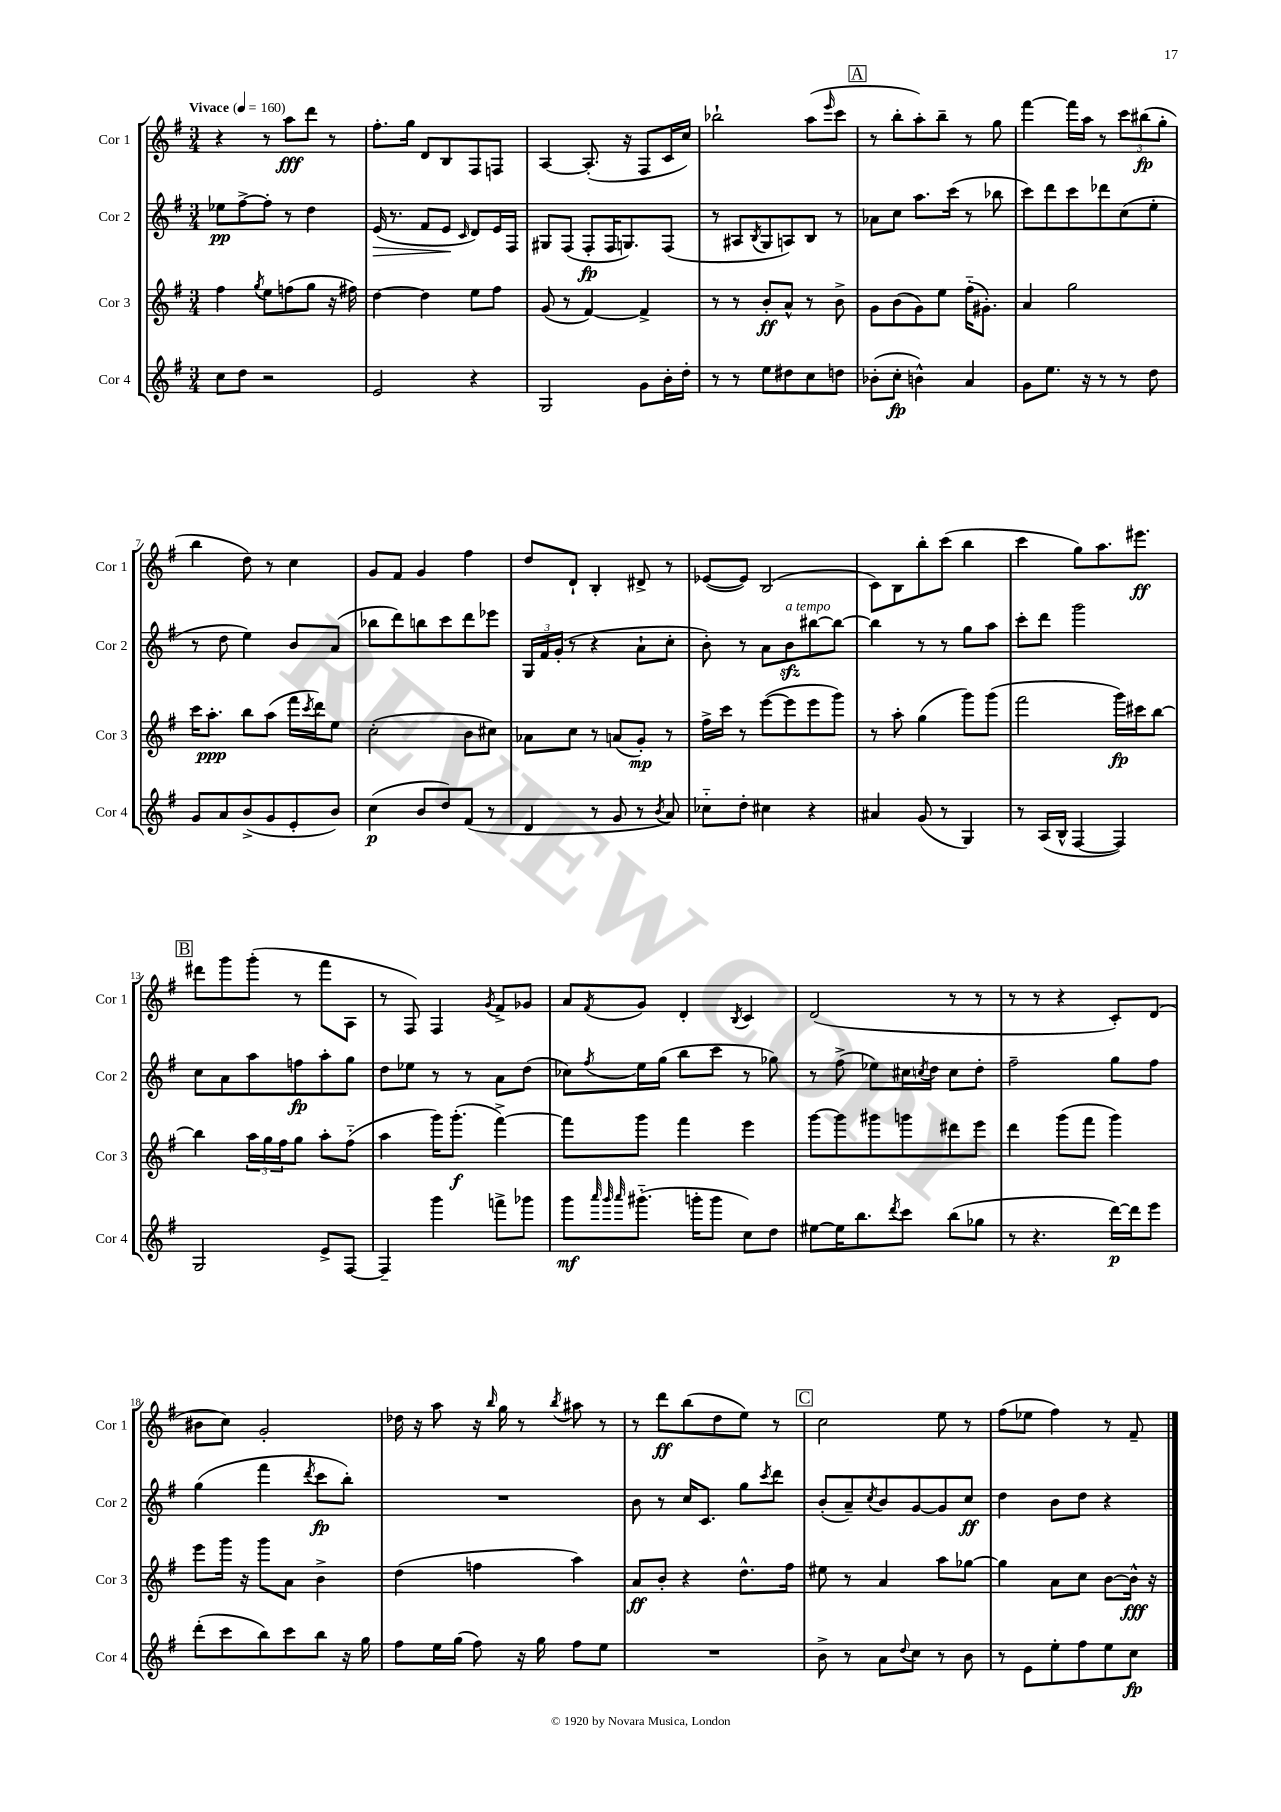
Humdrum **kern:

**kern	**kern	**kern	**kern
*staff4	*staff3	*staff2	*staff1
*clefG2	*clefG2	*clefG2	*clefG2
*k[f#]	*k[f#]	*k[f#]	*k[f#]
*M3/4	*M3/4	*M3/4	*M3/4
*MM160	*MM160	*MM160	*MM160
8cc	4ff#	8ee-	4r
8dd	.	[8ff#^	.
.	8qgg	.	.
2r	8ee	8ff#']	8r
.	(8ff	8r	8aa
.	8gg	4dd	8ddd
.	16r	.	8r
.	16ff#)	.	.
=	=	=	=
2e	[4dd	(16e	8.ff#'
.	.	8.r	.
.	.	.	16gg
.	4dd]	8f#	8d
.	.	8e	8B
.	.	16qqc	.
4r	8ee	8d)	8F#
.	8ff#	16e	8F
.	.	16F#	.
=	=	=	=
2G	(8g	8G#	[4A
.	8r	(8F#	.
.	[4f#)	8F#'	(8.A']
.	.	16F#	.
.	.	8.G)	16r
8g	4f#^]	.	8F#
16b'	.	(8F#	16c
16dd'	.	.	16cc)
=	=	=	=
8r	8r	8r	2bb-`
8r	8r	8A#	.
.	.	8qB	.
8ee	8b'	8G	.
8dd#	8a^^	8A)	.
8cc	8r	8B	(8aa
.	.	.	16qqeee
8dd	8b^	8r	8ccc
=	=	=	=
(8b-'	8g	8a-	8r
8cc'	(8b	8cc	8bb'
4b^^)	8g)	8.aa	8aa')
.	8ee	.	8bb~
.	.	(16ccc	.
4a	(16ff#'~	8r	8r
.	8.g#')	.	.
.	.	8bb-	8gg
=	=	=	=
8g	4a	8ccc)	[4fff#
8.ee	.	8ddd	.
.	2gg	8ccc	16fff#]
16r	.	.	16aa
8r	.	8ddd-	8r
8r	.	(8cc	12ccc
.	.	.	(12bb#
8dd	.	8ee'	.
.	.	.	12gg'
=	=	=	=
8g	16ccc	8r	4bb
.	8.aa'	.	.
8a	.	8dd	.
(8b^	8bb	4ee)	8dd)
8g	(8aa	.	8r
8e'	16fff#	8b	4cc
.	8qccc	.	.
.	16ddd)	.	.
8b)	8ee	(8a	.
=	=	=	=
(4cc	(2cc'	8bb-	8g
.	.	8ddd)	8f#
8b	.	8bb	4g
8dd)	.	8ccc	.
(8f#	8b	8ddd	4ff#
8r	8cc#)	8eee-	.
=	=	=	=
4d	8a-	24G	8dd
.	.	24f#	.
.	.	(24g'	.
.	8cc	8r	8d`
8r	8r	4r	4B'
8g	(8a	.	.
8r	8g')	8a`	8d#^
8qb	.	.	.
8a)	8r	8cc'	8r
=	=	=	=
8cc-'~	16ff#^	8b')	([8e-
.	16ccc	.	.
8dd'	8r	8r	8e-])
4cc#	([8eee	8a	(2B
.	8eee]	8b	.
4r	8eee	[8bb#	.
.	8ggg)	8bb#_	.
=	=	=	=
4a#	8r	4bb#]	8c)
.	8aa'	.	8B
(8g	(4gg	8r	8bb'
8r	.	8r	(8ccc
4G)	8ggg)	8gg	4bb
.	(8ggg	8aa	.
=	=	=	=
8r	2fff#	8ccc'	4ccc
(16A	.	8ddd	.
16B^^	.	.	.
[4F#	.	2ggg	8gg)
.	.	.	8.aa
4F#])	16ggg)	.	.
.	16ccc#	.	8.eee#
.	[8bb	.	.
=	=	=	=
2G	4bb]	8cc	8ddd#
.	.	8a	8ggg
.	24aa	8aa	(8ggg'
.	24gg	.	.
.	24ff#	.	.
.	8gg	8ff	8r
8e^	8aa'	8aa'	8fff#
[8F#	(8ff#'~	8gg	8A
=	=	=	=
4F#~]	4aa	8dd	8r
.	.	8ee-	8F#)
4ggg	16ggg)	8r	4F#
.	(8.ggg'	.	.
.	.	8r	.
.	.	.	8qg
8fff^	[4fff#^)	8a	8f#^
8ggg-	.	(8dd	8g-
=	=	=	=
8ggg	8fff#]	8cc-)	8a
32qqaaa	.	.	.
32qqggg	.	.	.
32qqaaa	.	8qff#	8qf#
(8.ggg#'~	8ggg	16ee	8g
.	.	(16gg	.
.	4fff#	8bb	4d'
16ggg'	.	.	.
8ggg	.	8ccc	.
.	.	.	8qB
8cc)	4eee	8r	4c
8dd	.	8gg-)	.
=	=	=	=
[8ee#	[8ggg	8r	(2d
16ee#]	8ggg]	(8ff#^	.
8.bb	.	.	.
.	8ggg#	8ee-)	.
8qddd	.	.	.
8ccc	8ggg	16cc#	.
.	.	8qcc	.
.	.	16dd	.
(8bb	8ddd#	8cc	8r
8gg-	8eee	8dd'	8r
=	=	=	=
8r	4ddd	2ff#~	8r
4.r	.	.	8r
.	(8ggg	.	4r
.	8fff#	.	.
[16ddd)	4ggg)	8gg	8c')
16ddd]	.	.	.
8eee	.	8ff#	(8d
=	=	=	=
(8ddd'	8eee	(4gg	8b#
8ccc	16ggg	.	8cc)
.	16r	.	.
8bb)	8ggg	4fff#	2g'
8ccc	8a	.	.
.	.	8qddd	.
8bb	4b^	8ccc	.
16r	.	8bb')	.
16gg	.	.	.
=	=	=	=
8ff#	(4dd	2.r	16dd-
.	.	.	16r
16ee	.	.	8aa
(16gg	.	.	.
8ff#)	4ff	.	16r
.	.	.	16qqbb
.	.	.	16gg
16r	.	.	8r
16gg	.	.	.
.	.	.	8qbb
8ff#	4aa)	.	8aa#
8ee	.	.	8r
=	=	=	=
2.r	8a	8b	8r
.	8b'	8r	8ddd
.	4r	16cc	(8bb
.	.	8.c	.
.	.	.	8dd
.	8.dd^^	8gg	8ee)
.	.	8qccc	.
.	.	8ddd	8r
.	16ff#	.	.
=	=	=	=
8b^	8ee#	(8b'	2cc
8r	8r	8a~)	.
.	.	8qcc	.
8a	4a	8b	.
8qqdd	.	.	.
8cc	.	[8g	.
8r	8aa	8g]	8ee
8b	[8gg-	8cc	8r
=	=	=	=
8r	4gg-]	4dd	(8ff#
8e	.	.	8ee-
8ee'	8a	8b	4ff#)
8ff#	8cc	8dd	.
8ee	[8b	4r	8r
8cc	16b^^]	.	8f#~
.	16r	.	.
==	==	==	==
*-	*-	*-	*-
